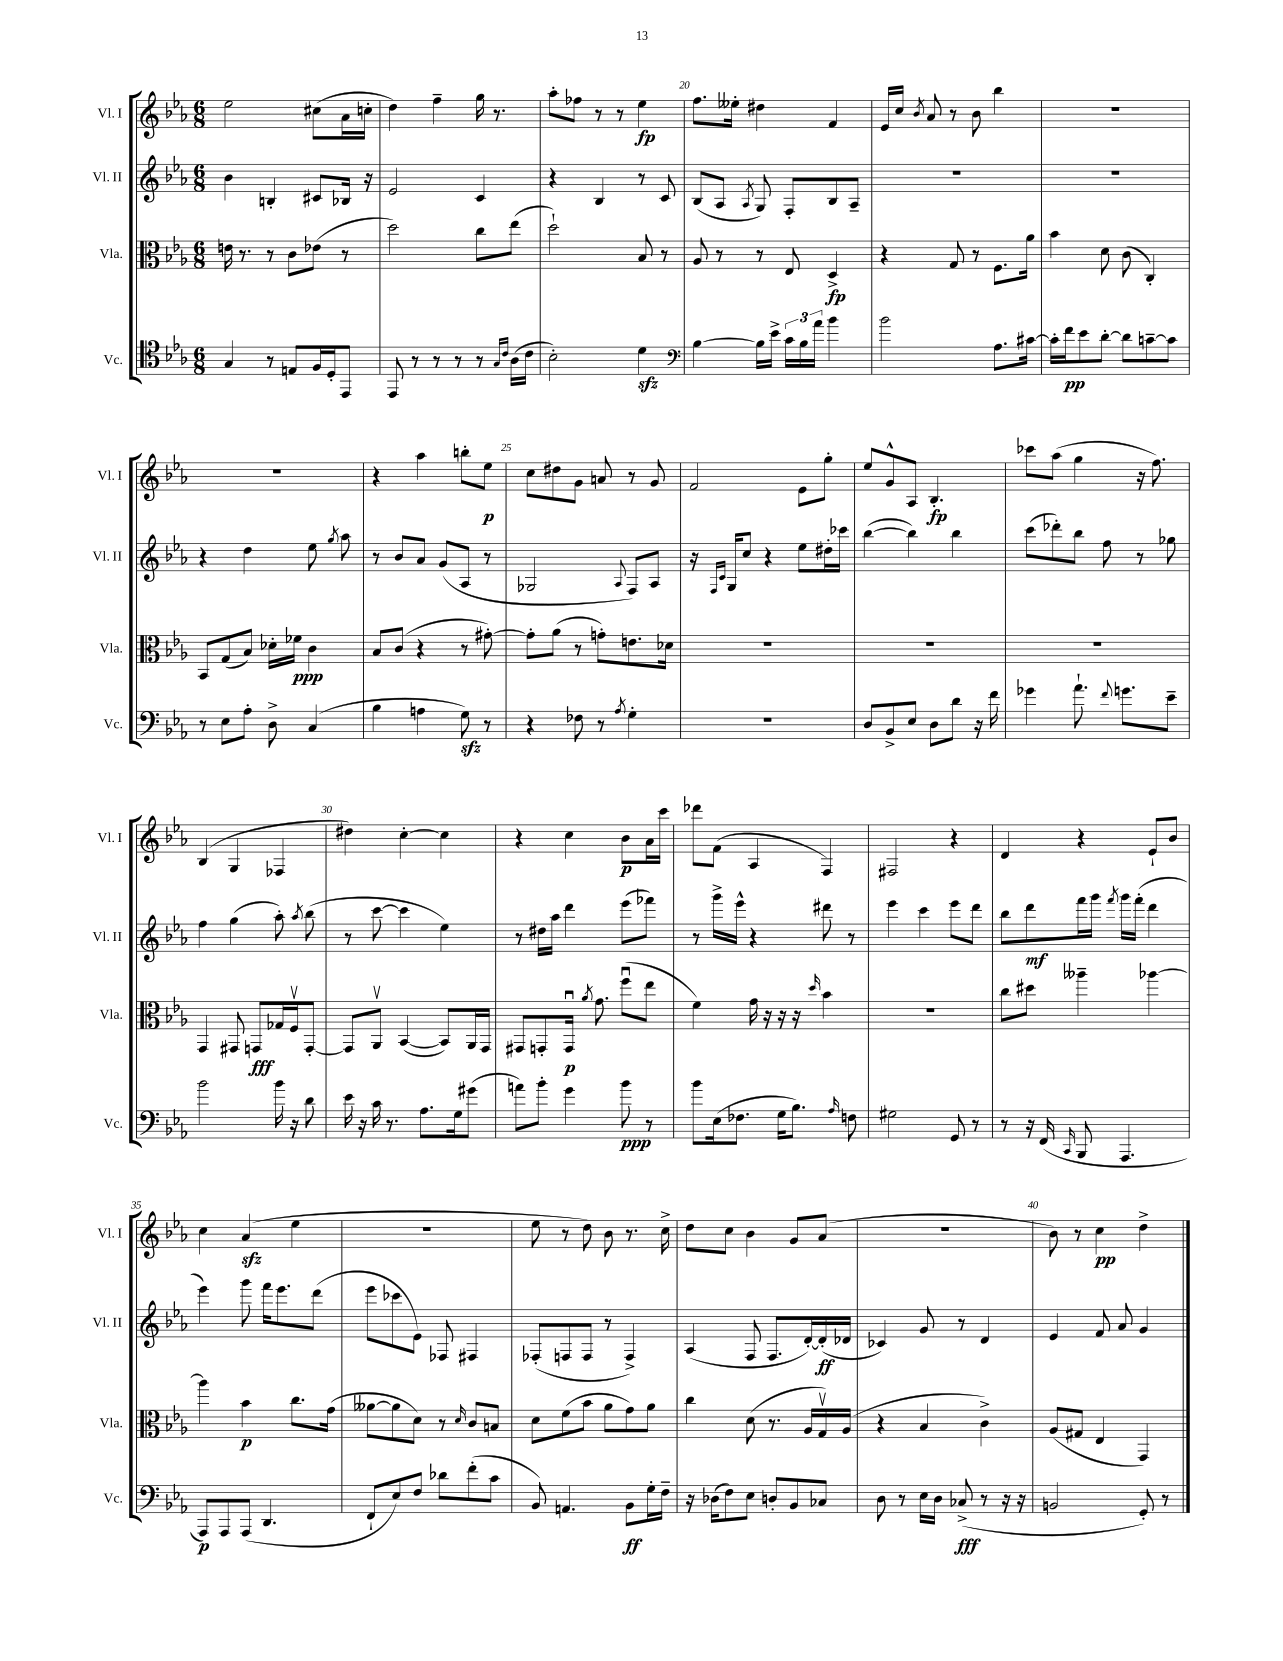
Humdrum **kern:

**kern	**kern	**kern	**kern
*staff4	*staff3	*staff2	*staff1
*clefC4	*clefC3	*clefG2	*clefG2
*k[b-e-a-]	*k[b-e-a-]	*k[b-e-a-]	*k[b-e-a-]
*M6/8	*M6/8	*M6/8	*M6/8
4G/	16e\	4b-\	2ee-\
.	8.r	.	.
8r	8r	4B'/	.
8E/L	8c\L	.	.
16F/L	(8e-\J	8c#/L	(8cc#\L
16D'/J	.	.	.
8EE-/J	8r	16B-/Jk	16a-\L
.	.	16r	16cc'\JJ
=	=	=	=
8EE-/	2dd\)	2e-/	4dd\)
8r	.	.	.
8r	.	.	4ff~\
8r	.	.	.
8r	8cc\L	4c/	16gg\
.	.	.	8.r
16qqG/LL	.	.	.
16qqc/JJ	.	.	.
(16A-\LL	(8ee-\J	.	.
16c\JJ	.	.	.
=	=	=	=
2B-'\)	2dd`\)	4r	8aa-'\L
.	.	.	8ff-\J
.	.	4B-/	8r
.	.	.	8r
4d\	8B-/	8r	4ee-\
.	8r	8c/	.
=	=	=	=
*clefF4	*	*	*
[4B-\	8A-/	(8B-/L	8.ff\L
.	8r	8A-/J	.
.	.	.	16ee--'\Jk
.	.	8qA-/	.
16B-\]LL	8r	8G/)	4dd#\
16e-^\JJ	.	.	.
24c\LL	8E-/	8F'/L	.
24B-\	.	.	.
24a-\JJ	.	.	.
4b-\	4D^/	8B-/	4f/
.	.	8A-~/J	.
=	=	=	=
2b-\	4r	2.r	16e-/LL
.	.	.	16cc/JJ
.	.	.	8qb-/
.	.	.	8a-/
.	8G/	.	8r
.	8r	.	8b-\
8.A-\L	8.F\L	.	4bb-\
[16c#\Jk	16a-\Jk	.	.
=	=	=	=
16c#'\]LL	4b-\	2.r	2.r
16f\J	.	.	.
8e-\	.	.	.
[8d'\J	8d\	.	.
8d\]L	(8c\	.	.
[8c~\	4C'/)	.	.
8c\]J	.	.	.
=	=	=	=
8r	8BB-/L	4r	2.r
8E-\L	(8G/	.	.
8A-'\J	8B-/J)	4dd\	.
8D^\	16d-'\LL	.	.
.	16f-\JJ	.	.
(4C/	4c\	8ee-\	.
.	.	8qgg/	.
.	.	8aa-\	.
=	=	=	=
4B-\	8B-/L	8r	4r
.	(8c/J	8b-/L	.
4A\	4r	8a-/J	4aa-\
.	.	(8g/L	.
8G\)	8r	8A-/J	8bb'\L
8r	[8g#'\)	8r	8ee-\J
=	=	=	=
4r	8g#'\]L	2G-/	8cc\L
.	(8a-\J	.	8dd#\
8F-\	8r	.	8g\J
8r	8g'\L)	.	8a/
8qA-/	.	8qqA-/	.
4G'\	8.e\	8F/L)	8r
.	.	8A-/J	8g/
.	16d-\Jk	.	.
=	=	=	=
2.r	2.r	16r	2f/
.	.	16qqF/LL	.
.	.	16qqc/JJ	.
.	.	16G/LK	.
.	.	8cc/J	.
.	.	4r	.
.	.	8ee-\L	8e-\L
.	.	16dd#'\L	8gg'\J
.	.	16ccc-\JJ	.
=	=	=	=
8D/L	2.r	([4bb-\	8ee-/L
8BB-^/	.	.	8g^^/
8E-/J	.	4bb-\])	8A-/J
8D\L	.	.	4.B-'/
8d\J	.	4bb-\	.
16r	.	.	.
16f\	.	.	.
=	=	=	=
4g-\	2.r	(8ccc\L	8ccc-\L
.	.	8ddd-'\)	(8aa-\J
8.a-`\	.	8bb-\J	4gg\
.	.	8ff\	.
8qqf/	.	.	.
8.g\L	.	.	.
.	.	8r	16r
.	.	.	8.ff\)
8e-~\J	.	8gg-\	.
=	=	=	=
2b-\	4GG/	4ff\	(4B-/
.	8GG#/	(4gg\	4G/
.	8GG/L	.	.
16b-\	16G-/L	8aa-'\)	4F-/
16r	16Fv/J	.	.
.	.	8qaa-/	.
8d\	[8GG'/J	(8bb-\	.
=	=	=	=
16e-\	8GG/]L	8r	4dd#\)
16r	.	.	.
16c\	8AA-v/J	[8ccc\	.
8.r	.	.	.
.	([4BB-/	4ccc\]	[4cc'\
8.A-\L	.	.	.
.	8BB-/]L)	4ee-\)	4cc\]
16G\k	.	.	.
(8g#\J	16AA-/L	.	.
.	16GG/JJ	.	.
=	=	=	=
8a\L)	8GG#/L	8r	4r
8b-'\J	8GG'/	16dd#\LL	.
.	.	16aa-\JJ	.
4g\	16GGu/Jk	4ddd\	4cc\
.	8qa-/	.	.
.	8.g\	.	.
8b-\	(8ffu\L	(8eee-\L	8b-\L
8r	8ee-\J	8fff-\J)	16a-\L
.	.	.	16ccc\JJ
=	=	=	=
8b-\L	4f\)	8r	8ddd-\L
(16E-\k	.	16ggg^\LL	(8f\J
8.F-\J	.	16eee-^^\JJ	.
.	16g\	4r	4A-/
.	16r	.	.
16G\LK	16r	.	.
8.B-\J)	16r	.	.
.	16qqdd/	.	.
.	4b-\	8ddd#\	4F/)
16qqA-/	.	.	.
8F\	.	8r	.
=	=	=	=
2G#\	2.r	4eee-\	2F#/
.	.	4ccc\	.
8GG/	.	8eee-\L	4r
8r	.	8ddd\J	.
=	=	=	=
8r	8cc\L	8bb-\L	4d/
16r	8dd#\J	8ddd\	.
(16FF/	.	.	.
16qqCC/	.	.	.
8BBB-/	4aa--~\	16fff\L	4r
.	.	16ggg\JJ	.
.	.	8qfff/	.
4.AAA-/	.	16ggg\LL	.
.	.	(16fff'\JJ	.
.	[4aa-\	4ddd\	8e-`/L
.	.	.	8b-/J
=	=	=	=
8AAA-/L)	4aa-\]	4eee-\)	4cc\
8AAA-/	.	.	.
(8AAA-/J	4b-\	8ggg\	(4a-/
4.DD/	.	16fff\LK	.
.	.	8.eee-\	.
.	8.cc\L	.	4ee-\
.	.	(8ddd\J	.
.	(16g\Jk	.	.
=	=	=	=
8FF`/L	[8a--\L	8eee-\L	2.r
8E-/)	8a--\]	8ccc-\	.
8F/J	8d\J)	8e-\J)	.
8d-\L	8r	8F-/	.
.	16qqd/	.	.
(8f'\	8c/L	4F#/	.
8c\J	8B/J	.	.
=	=	=	=
8BB-/)	8d\L	(8F-'/L	8ee-\
4.AA/	(8f\	8F/	8r
.	8b-\J	8F/J	8dd\)
.	8a-\L	8r	8b-\
8BB-\L	8g\)	4F^/)	8.r
16G'\L	8a-\J	.	.
16F~\JJ	.	.	16cc^\
=	=	=	=
16r	4cc\	(4A-/	8dd\L
(16D-\LK	.	.	.
8F\)	.	.	8cc\J
8E-\J	(8d\	8F/	4b-\
8D'/L	8.r	8.F/L	.
8BB-/	.	.	8g/L
.	16A-/LL	[16d'/L)	.
8C-/J	16Gv/)	(16d'/]	(8a-/J
.	(16A-/JJ	16d-/JJ	.
=	=	=	=
8D\	4r	4c-/)	2.r
8r	.	.	.
16E-\LL	4B-/	8g/	.
16D\JJ	.	.	.
(8C-^/	.	8r	.
8r	4c^\)	4d/	.
16r	.	.	.
16r	.	.	.
=	=	=	=
2BB/	(8A-/L	4e-/	8b-\)
.	8G#/J	.	8r
.	4E-/	8f/	4cc\
.	.	8a-/	.
8GG'/)	4GG/)	4g/	4dd^\
8r	.	.	.
==	==	==	==
*-	*-	*-	*-
